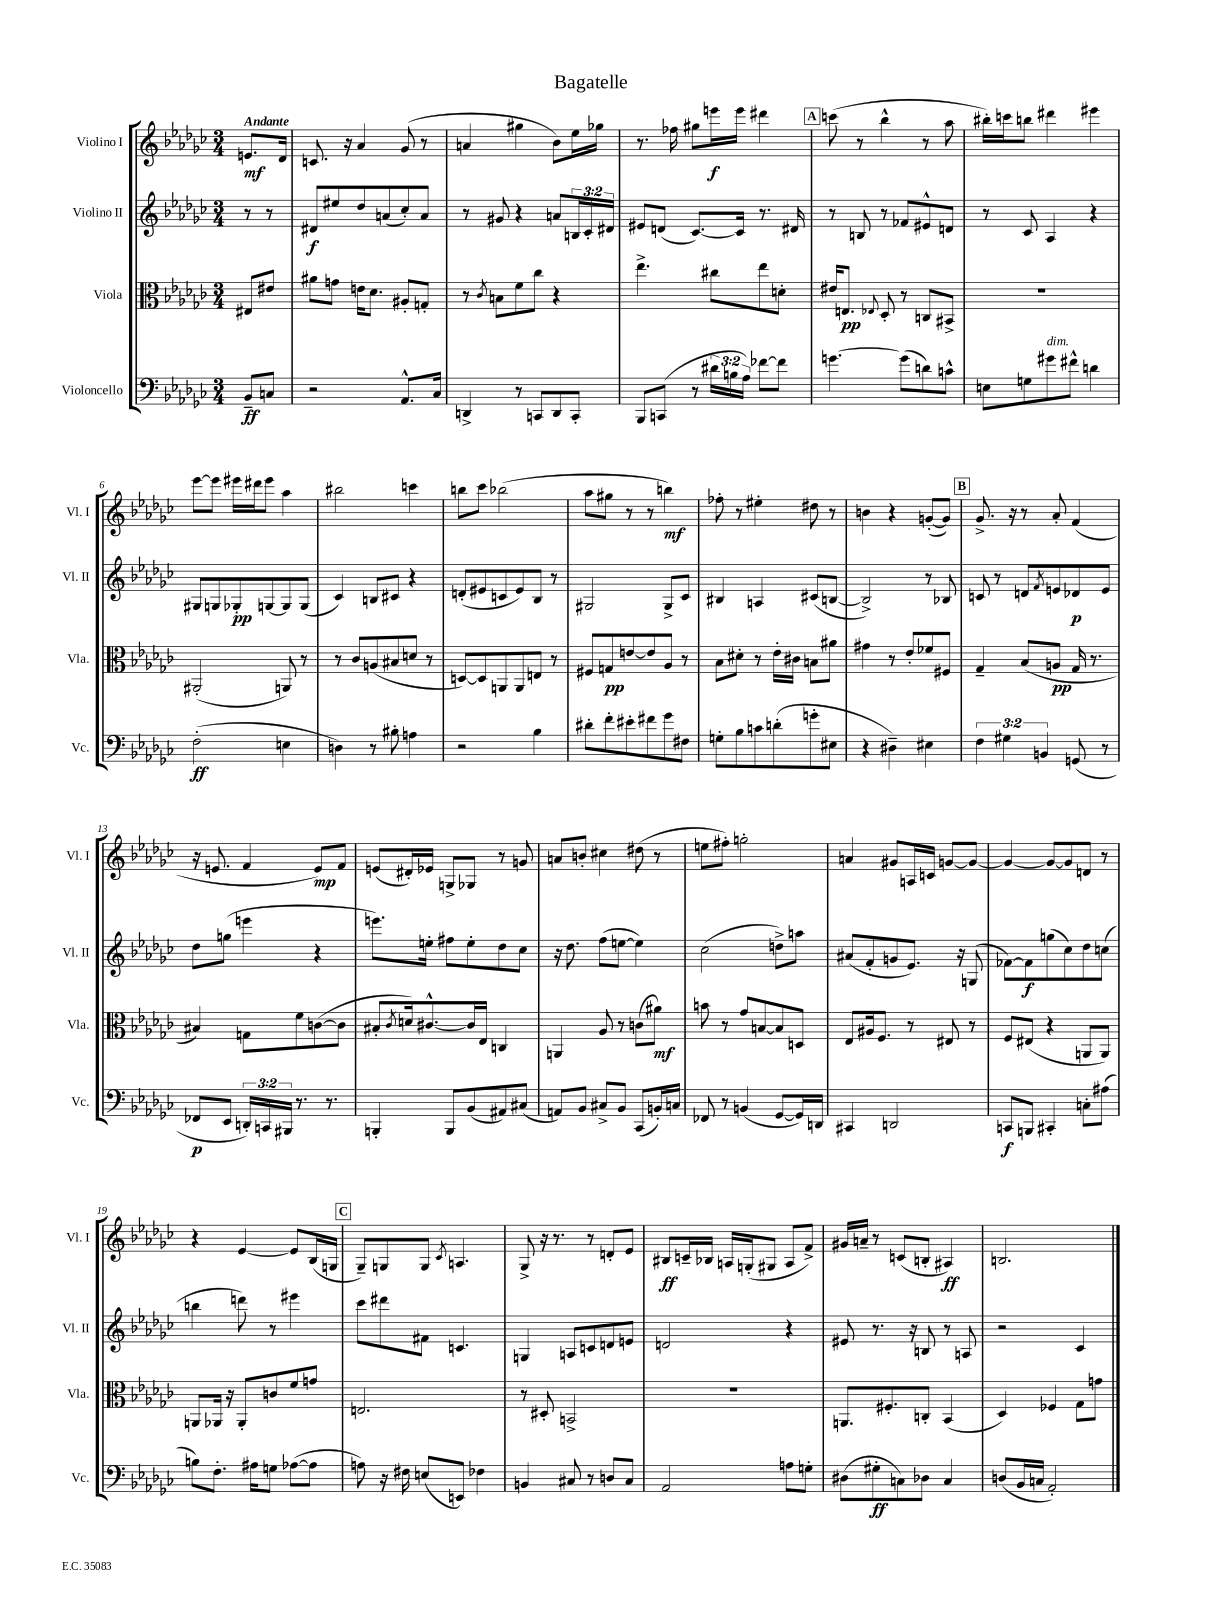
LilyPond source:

\header { title = "Bagatelle" }
<<
\new StaffGroup <<
\new Staff = "s0" \with { instrumentName = "Violino I" shortInstrumentName = "Vl. I" } {
    \clef treble \key ges \major \numericTimeSignature \time 3/4 \partial 4 \tempo "Andante"
    e'8.\mf des'16 |
    c'8. r16 aes'4 ges'8( r8 |
    a'4 gis''4 bes'8) ees''16 ges''16 |
    r8. fes''16 gis''8 e'''16\f e'''16 dis'''4 |
    \mark \markup { \box "A" } c'''8( r8 bes''4-^ r8 aes''8 |
    bis''16-.) c'''16 b''8 dis'''4 eis'''4 |
    ees'''8~ ees'''8 eis'''16 dis'''16 eis'''8 aes''4 |
    bis''2 c'''4 |
    b''8 ces'''8 bes''2( |
    aes''8 gis''8 r8 r8 b''4\mf) |
    fes''8-. r8 eis''4-. dis''8 r8 |
    b'4 r4 g'8~-.( g'8) |
    \mark \markup { \box "B" } ges'8.-> r16 r8 aes'8-. f'4( |
    r16 e'8. f'4 e'8\mp) f'8 |
    e'8( dis'16-.) ees'16 g8-> ges8 r8 g'8 |
    a'8 b'8-. cis''4 dis''8( r8 |
    e''8 fis''8-.) g''2-. |
    a'4 gis'8 a16 c'16 g'8~ g'8~ |
    g'4~ g'8~ g'8 d'8 r8 |
    r4 ees'4~ ees'8 bes16( g16 |
    \mark \markup { \box "C" } ges8--) g8 g8 \acciaccatura { ces'8 } a4. |
    ges8-> r16 r8. r8 d'8-. ees'8 |
    bis8\ff c'16-- bes16 a16 g16-.( gis8 a8 f'8->) |
    gis'16 a'16-- r8 c'8( b8-. ais4\ff) |
    b2. \bar "|." |
}
\new Staff = "s1" \with { instrumentName = "Violino II" shortInstrumentName = "Vl. II" } {
    \clef treble \key ges \major \numericTimeSignature \time 3/4 \override Staff.TupletNumber.text = #tuplet-number::calc-fraction-text \partial 4
    r8 r8 |
    dis'8\f eis''8 des''8 a'8( ces''8-.) a'8 |
    r8 gis'8 r4 a'8 \tuplet 3/2 { b16 ces'16-. dis'16 } |
    eis'8 d'8( ces'8.~) ces'16 r8. dis'16 |
    \mark \markup { \box "A" } r8 b8 r8 fes'8 eis'8-^ d'8 |
    r8 ces'8 aes4 r4 |
    gis8 g8 ges8-.\pp g8~ g8 g8( |
    ces'4) b8 cis'8 r4 |
    d'8-.( eis'8 c'8 eis'8) bes8 r8 |
    gis2 gis8-> ces'8 |
    bis4 a4 cis'8( b8~ |
    b2->) r8 bes8 |
    \mark \markup { \box "B" } c'8 r8 d'8 \acciaccatura { f'8 } e'8 des'8\p e'8 |
    des''8 g''8( e'''4 r4 |
    e'''8.) e''16-. fis''8 e''8-. des''8 ces''8 |
    r16 des''8. f''8( e''8~ e''4) |
    ces''2( d''8->) a''8 |
    ais'8( f'8-. g'8 ees'8.) r16 g8( |
    fes'8~) fes'8\f g''8( ces''8) des''8 c''8( |
    b''4 d'''8) r8 eis'''4 |
    \mark \markup { \box "C" } ces'''8 dis'''8 fis'8 c'4. |
    g4 a8 c'8 d'8 e'8 |
    d'2 r4 |
    eis'8 r8. r16 b8 r8 a8 |
    r2 ces'4 \bar "|." |
}
\new Staff = "s2" \with { instrumentName = "Viola" shortInstrumentName = "Vla." } {
    \clef alto \key ges \major \numericTimeSignature \time 3/4 \partial 4
    eis8 eis'8 |
    ais'8 g'8 e'16 des'8. ais8-. g8-. |
    r8 \acciaccatura { ces'8 } b8 f'8 ces''8 r4 |
    ees''4.-> cis''8 ees''8 d'8-. |
    \mark \markup { \box "A" } eis'16 e8.\pp \appoggiatura { ees8 } des8-. r8 c8 bis,8-> |
    R2. |
    ais,2-.( a,8) r8 |
    r8 ces'8 a8( bis8 d'8 r8 |
    d8~) d8 a,8 a,8 e8 r8 |
    fis8 g8\pp e'8~ e'8 aes8 r8 |
    bes8 dis'8-. r8 ees'16-. cis'16 b8 ais'8 |
    gis'4 r8 ees'8-. fes'8 fis8 |
    \mark \markup { \box "B" } ges4-- bes8( a8\pp ges16 r8. |
    bis4) g8 f'8 c'8~( c'8 |
    bis8-. \acciaccatura { ces'8 } d'16) cis'8.~-^ cis'16 ees16 c4 |
    a,4 aes8 r8 c'8( ais'8\mf) |
    b'8 r8 ges'8 b8~ b8 d8 |
    ees8 ais16 f8. r8 eis8 r8 |
    f8 eis8( r4 a,8 a,8) |
    a,8 aes,16 r16 aes,8-. c'8 f'8 g'8 |
    \mark \markup { \box "C" } e2. |
    r8 dis8-. b,2-> |
    R2. |
    a,8. fis8.-. c8-. bes,4( |
    des4) fes4 ges8 g'8 \bar "|." |
}
\new Staff = "s3" \with { instrumentName = "Violoncello" shortInstrumentName = "Vc." } {
    \clef bass \key ges \major \numericTimeSignature \time 3/4 \override Staff.TupletNumber.text = #tuplet-number::calc-fraction-text \partial 4
    bes,8--\ff c8 |
    r2 aes,8.-^ ces16 |
    d,4-> r8 c,8 d,8 c,8-. |
    bes,,8 c,8( r8 \tuplet 3/2 { dis'16 b16 aes16) } fes'8~ fes'8 |
    \mark \markup { \box "A" } g'4.~ g'8( d'8) c'8-^ |
    e8 g8 gis'8^\markup { \italic "dim." } fis'8-^ d'4 |
    f2-.\ff( e4 |
    d4) r8 bis8-. a4 |
    r2 bes4 |
    dis'8-. f'8-. eis'8-. fis'8 ges'8 fis8 |
    g8-. bes8 c'8 d'8-.( g'8-. eis8 |
    r4 dis4--) eis4 |
    \mark \markup { \box "B" } \tuplet 3/2 { f4 gis4 b,4 } g,8( r8 |
    fes,8\p ees,8 \tuplet 3/2 { d,16-.) c,16 bis,,16 } r8. r8. |
    b,,4-. b,,8 bes,8( ais,8) cis8( |
    a,8) bes,8 cis8-> bes,8 ces,8( b,16-.) c16 |
    fes,8 r8 b,4( ges,8~ ges,16) d,16 |
    cis,4 d,2 |
    c,8\f b,,8 cis,4-. c8-. ais8( |
    b8) f8.-. ais16 g8 aes8~( aes8 |
    \mark \markup { \box "C" } a8) r16 fis16 e8( e,8) fes4 |
    b,4 cis8 r8 d8 cis8 |
    aes,2 a8 g8-. |
    dis8( gis8-.\ff c8) des8 c4 |
    d8( bes,16 c16 aes,2-.) \bar "|." |
}
>>
>>
